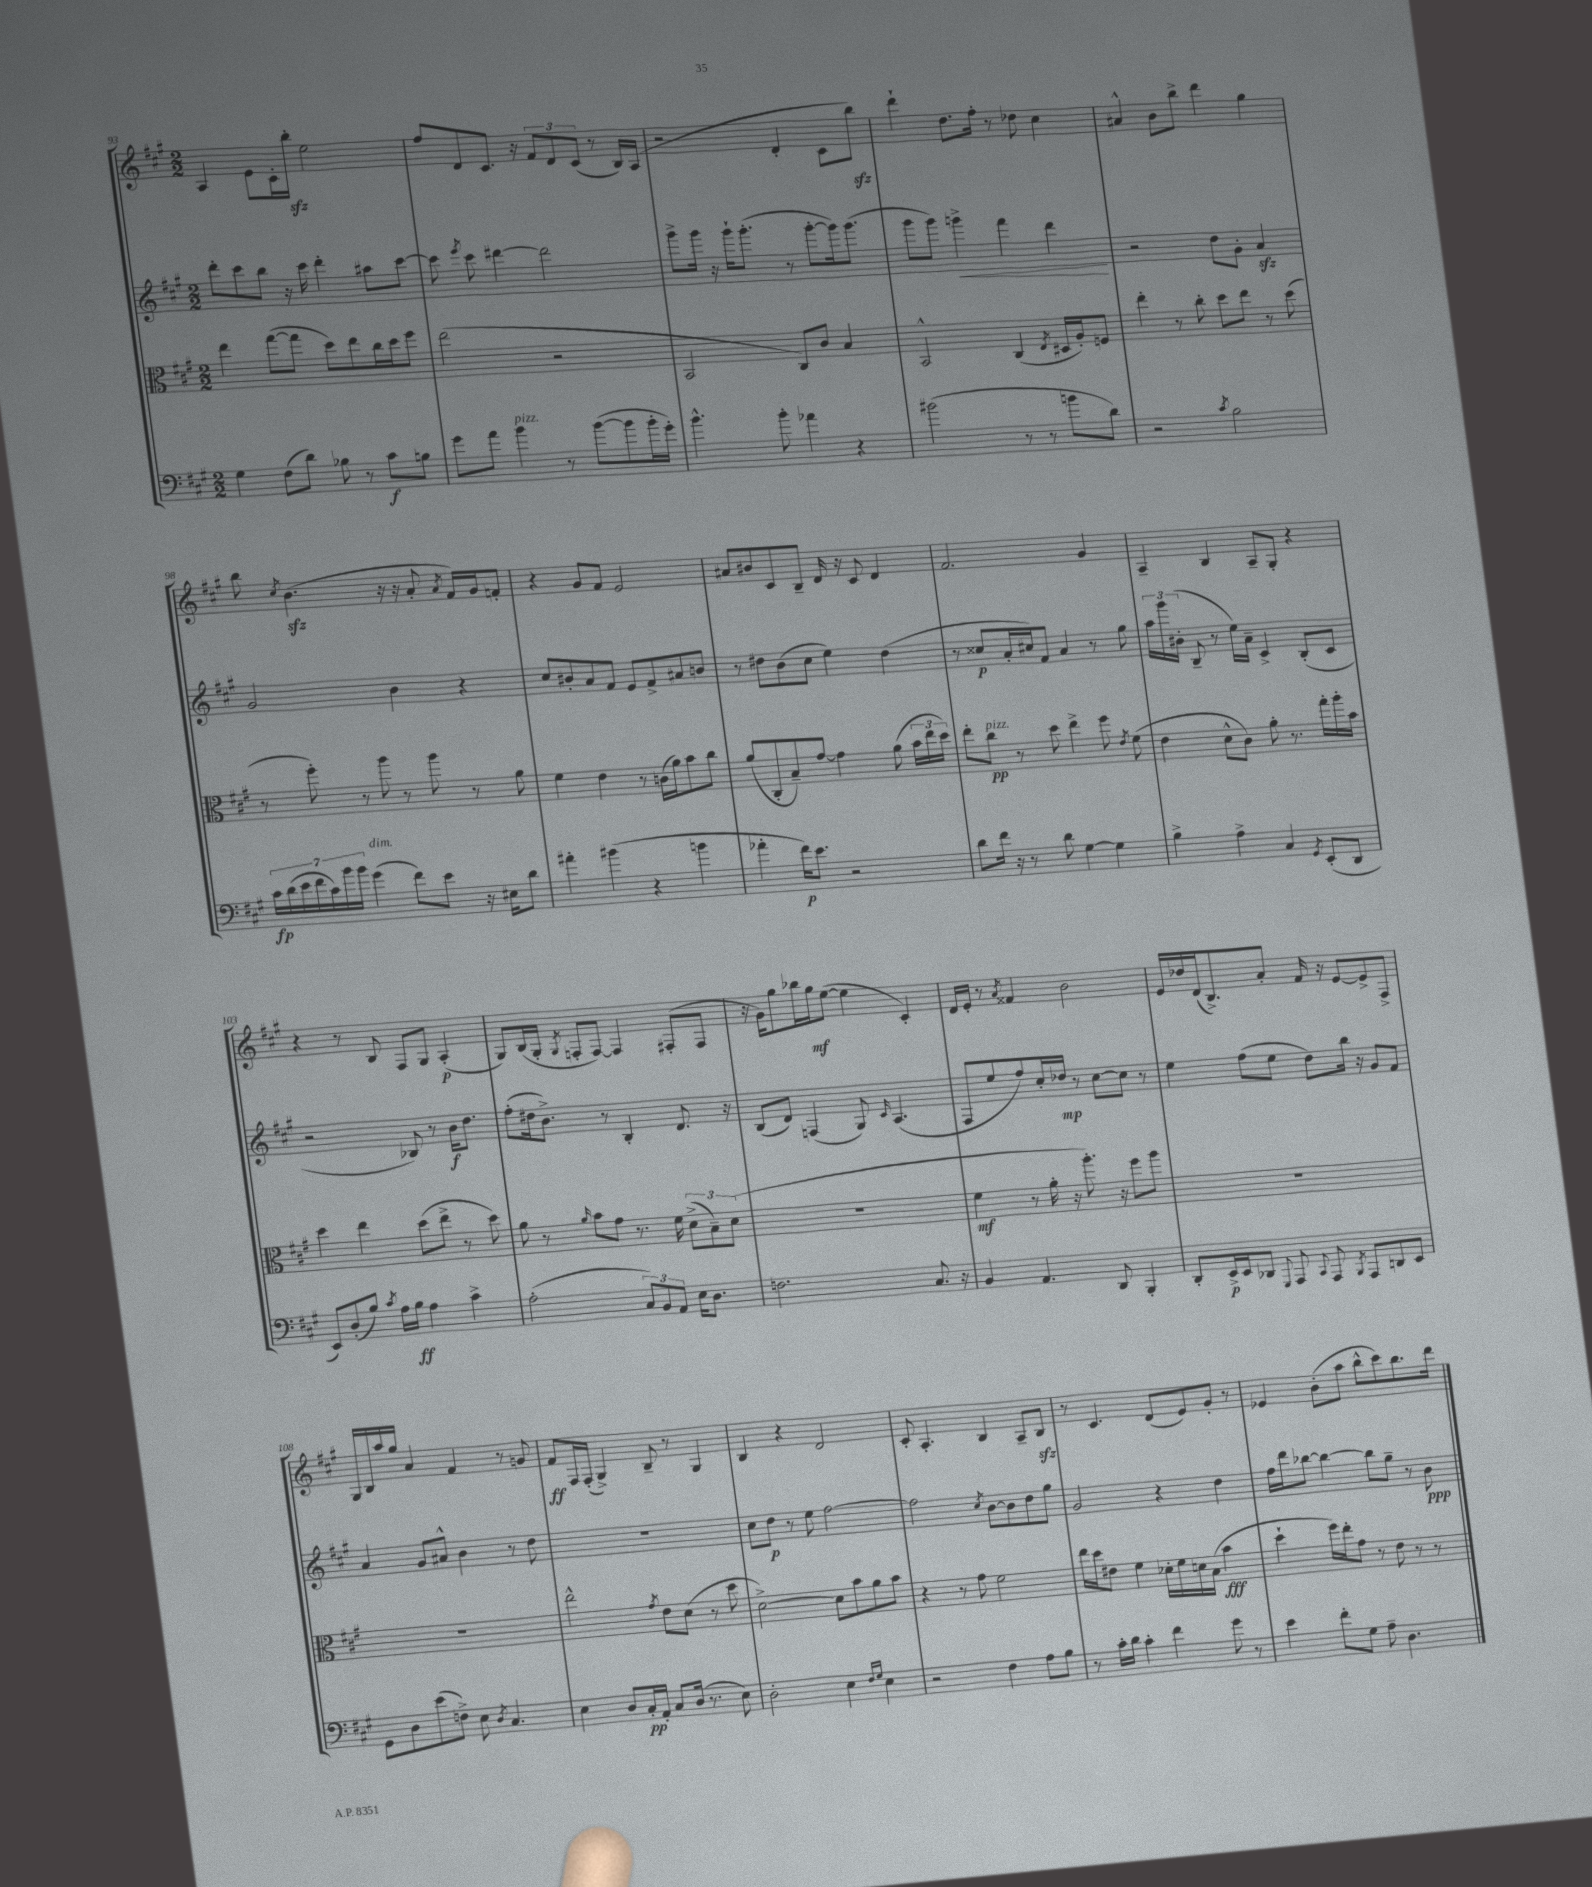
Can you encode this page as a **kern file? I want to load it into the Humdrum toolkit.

**kern	**kern	**kern	**kern
*staff4	*staff3	*staff2	*staff1
*clefF4	*clefC3	*clefG2	*clefG2
*k[f#c#g#]	*k[f#c#g#]	*k[f#c#g#]	*k[f#c#g#]
*M2/2	*M2/2	*M2/2	*M2/2
4G#\	4ee\	8ddd'\L	4A/
.	.	8ccc#\	.
(8F#\L	([8gg#\L	8bb\J	8e\L
8d\J)	8gg#\]J	16r	16c#'\L
.	.	16ccc#\	16bb'\JJ
8B-\	8dd\L)	4ddd'\	2ee\
8r	8ee\	.	.
8c#\L	16cc#\L	8aa#\L	.
.	16dd\J	.	.
8B\J	8ff#\J	[8ccc#\J	.
=	=	=	=
8g#\L	(2ee\	8ccc#\]	8ff#/L
.	.	8qeee/	.
8a\J	.	8ccc#\	8d/
4b\	.	[4ddd#\	8.c#/J
.	.	.	16r
8r	2r	2ddd#\]	12f#/L
.	.	.	12d/
([8b\L	.	.	.
.	.	.	(12c#/J
8b\]	.	.	8r
16b'\L	.	.	16B/LL)
16g#'\JJ)	.	.	(16A/JJ
=	=	=	=
4.b^^\	2BB/	8ggg#^\L	2r
.	.	16ggg#\Jk	.
.	.	16r	.
.	.	16ggg#`\LK	.
.	.	(8.ggg#'\J	.
8b'\	.	.	.
4a-\	8C#/L)	8r	4d'/
.	8c#/J	[8ggg#'\L	.
4r	4B/	16ggg#\]k)	8c#\L
.	.	(8.ggg#\J	.
.	.	.	8bb\J)
=	=	=	=
(2b#\	2BB^^/	8ggg#\L	4ddd`\
.	.	8ggg#\J)	.
.	.	4ggg^\	8.dd\L
.	.	.	16ff#'\Jk
8r	(4C#/	4fff#\	8r
8r	.	.	8dd-\
.	8qE/	.	.
8b\L	16D#/LL	4ddd\	4cc#\
.	16A'/J)	.	.
8d\J)	8F/J	.	.
=	=	=	=
2r	4ee'\	2r	4a#^^/
.	8r	.	8b\L
.	8cc#'\	.	8bb^\J
8qc#/	.	.	.
2B\	8dd\L	8dd\L	4ddd\
.	8ee\J	8g#'\J	.
.	8r	4a/	4gg#\
.	(8dd\	.	.
=	=	=	=
28c#\LL	8r	2g#/	8bb\
(28d\	.	.	.
28e\	.	.	.
28f#\	.	.	.
.	.	.	8qcc#/
.	8ff#'\)	.	(4.b\
28c#\)	.	.	.
28b\	.	.	.
28b\JJ	.	.	.
(4g#\	8r	.	.
.	8aa\	.	.
8f#\L)	8r	4b\	16r
.	.	.	16r
8e\J	8aa\	.	8a'/
.	.	.	8qa/
16r	8r	4r	16f#/LL)
16E#\LK	.	.	16g#/J
8d\J	8a\	.	8f'/J
=	=	=	=
4a#'\	4f#\	8cc#/L	4r
.	.	8b#'/	.
(4b#\	4e\	8a/	8g#/L
.	.	8f#/J	8f#/J
4r	8r	8e/L	2e/
.	(16c\LL	8f#^/	.
.	16a\J)	.	.
4b\	8b\	8a#/	.
.	8cc#\J	8b/J	.
=	=	=	=
4a-'\	(8a/L	8r	8a#/L
.	8C#'/	8dd#\L	8b#/
16f#\LK)	8B~/)	(8b\	8c#/
8.e\J	.	.	.
.	[8g#/J	8cc#\J	8B~/J
2r	4g#\]	4ee\)	16d/
.	.	.	16r
.	.	.	8c#/
.	(8a\	(4dd#\	4d/
.	24b\LL	.	.
.	24ee\	.	.
.	24dd\JJ)	.	.
=	=	=	=
8d\L	8ee'\L	8r	2.f#/
16f#\Jk	8cc#\J	8cc##/L	.
16r	.	.	.
8r	8r	16a'/L	.
.	.	16cc#/J)	.
8d\	8dd\	8f#/J	.
[4G#\	4ee^\	4a/	.
4G#\]	8ff#\	8r	4g#/
.	8qe/	.	.
.	(8f#\	8gg#\	.
=	=	=	=
4B^\	4e\	24aa\LL	4A~/
.	.	24ggg#\	.
.	.	(24b#'\JJ	.
.	.	8B~/	.
4A^\	8d^^\L	8r	4B/
.	8c#\J)	16ee\LL)	.
.	.	16a~\JJ	.
4C#/	8a'\	4c#^/	8A~/L
.	8.r	.	8G#'/J
8qGG#/	.	.	.
(8EE'/L	.	(8B'/L	4r
.	16gg#'\LL	.	.
8DD/J	16aa'\	8c#/J	.
.	16b\JJ	.	.
=	=	=	=
8EE/L)	4dd\	2r	4r
(8D'/	.	.	.
8B/J)	4ee\	.	8r
8qc#/	.	.	.
16A\LL	.	.	8B/
16B\JJ	.	.	.
4A\	(8dd\L	8B-/)	8F#/L
.	8ee^\J	8r	8G#/J
4c#^\	8r	16b\LK	(4A'/
.	.	8.dd\J	.
.	8dd\)	.	.
=	=	=	=
(2A'\	8a\	(8ff#'\L	8G#/L)
.	8r	16dd#\k	(16B/L
.	.	8.b^\J)	16G#'/JJ
.	16qqa/	.	8qG#/
.	8b\L	.	8F'/L
.	8g#\J	8r	[8F/J)
12C#/L)	8.r	4B'/	4F/]
12BB/	.	.	.
12AA/J	.	.	.
.	16f#\	.	.
16E\LK	(12d^\L	8.d/	(8F#'/L
8.D\J	.	.	.
.	12B~\)	.	.
.	.	.	8F#/J
.	(12d\J	.	.
.	.	16r	.
=	=	=	=
2.F\	1r	(8B/L	16r
.	.	.	16g#\LK)
.	.	8d/J)	8gg#\
.	.	(4F/	16bb-\L
.	.	.	16gg#\J
.	.	.	([8ee\J
.	.	8G#/)	4ee\]
.	.	16qqc#/	.
.	.	(4.A/	.
8.C#/	.	.	4c#'/)
16r	.	.	.
=	=	=	=
4BB/	4f#\	8F#/L	16d/LL
.	.	.	16e'/JJ
.	.	8ee/	8r
.	.	.	8qa/
4.AA/	8r	8ff#/)	4f##/
.	16a'\	16cc#'/L	.
.	16r	16dd-/JJ	.
.	8.aa'\)	8r	2b\
8DD/	.	[8cc#\L	.
.	16r	.	.
4BBB'/	8ff#\L	8cc#\]J	.
.	8aa\J	8r	.
=	=	=	=
8DD'/L	1r	4ee\	16e/LL
.	.	.	16dd-/
16EE^/L	.	.	(16d/J
16EE/J	.	.	8.B^/)
8DD-/J	.	(8ff#\L	.
8qqGGG#/	.	.	.
8AAA/	.	8ee\J	8a'/J
8qqCC#/	.	.	.
8AAA/	.	8dd\L)	16f#/
.	.	.	16r
8qBBB/	.	.	.
8AAA/L	.	16bb\Jk	[8e/L
.	.	16r	.
8DD/	.	8g#/L	8e^/]
8EE/J	.	8f#/J	8F#^/J
=	=	=	=
8GG#\L	1r	4a/	16G#/LL
.	.	.	16B/
8D\	.	.	16aa/
.	.	.	16gg#/JJ
(8e\	.	8g#/L	4a/
8F^\J)	.	8a#^^/J	.
8E\	.	4b\	4f#/
8qD/	.	.	.
4.C#/	.	.	.
.	.	8r	8r
.	.	8dd\	8g/
=	=	=	=
4E\	2ee^^\	1r	8f#/L
.	.	.	16F#/L
.	.	.	(16F#'/JJ
8D/L	.	.	4G#^/)
16C#'/L	.	.	.
16AA'/JJ	.	.	.
.	8qg#/	.	.
8C#/L	8e\L	.	8B~/
(16D/Jk	(8d\J	.	8r
8.r	.	.	.
.	8r	.	4G#/
8E\)	8dd\	.	.
=	=	=	=
2D'\	[2d^\)	8cc#\L	4B/
.	.	8dd\J	.
.	.	8r	4r
.	.	8ee\	.
4E\	8d\]L	[2ff#\	2d/
.	8b\	.	.
16qqF#/LL	.	.	.
16qqG#/JJ	.	.	.
4E\	8a\	.	.
.	8b\J	.	.
=	=	=	=
2r	4r	2ff#\]	8c#'/
.	.	.	4.A'/
.	8r	.	.
.	8g#\	.	.
.	.	8qcc#/	.
4F#\	2f#\	[8b\L	4B/
.	.	8b\]	.
8A\L	.	8dd\	8A~/L
8B\J	.	8gg#\J	8B/J
=	=	=	=
8r	16ee\LL	2g#/	8r
.	16dd\J	.	.
16c#'\LL	8e#\J	.	4.c#/
16d\JJ	.	.	.
4c#'\	4f#\	.	.
4f#\	16d-'\LL	4r	(8d/L
.	16f#\	.	.
.	16d\	.	8e/)
.	(16B\JJ	.	.
8g#\	4b\	4dd\	8g#'/J
8r	.	.	8r
=	=	=	=
4e\	4dd`\	16ff#\LL	4e-/
.	.	16ddd\J	.
.	.	[8bb-\J	.
8f#'\L	16ff#\LL)	4bb-\_	(8b'\L
.	16ee'\J	.	.
8G#\J	8g#\J	.	8aa\J
8A~\	8r	8bb-\]L	8bb^^\L
4.D\	8e\	8gg#~\J	8ccc#\)
.	8r	8r	8.bb\
.	8r	8b\	.
.	.	.	16ddd\Jk
==	==	==	==
*-	*-	*-	*-
